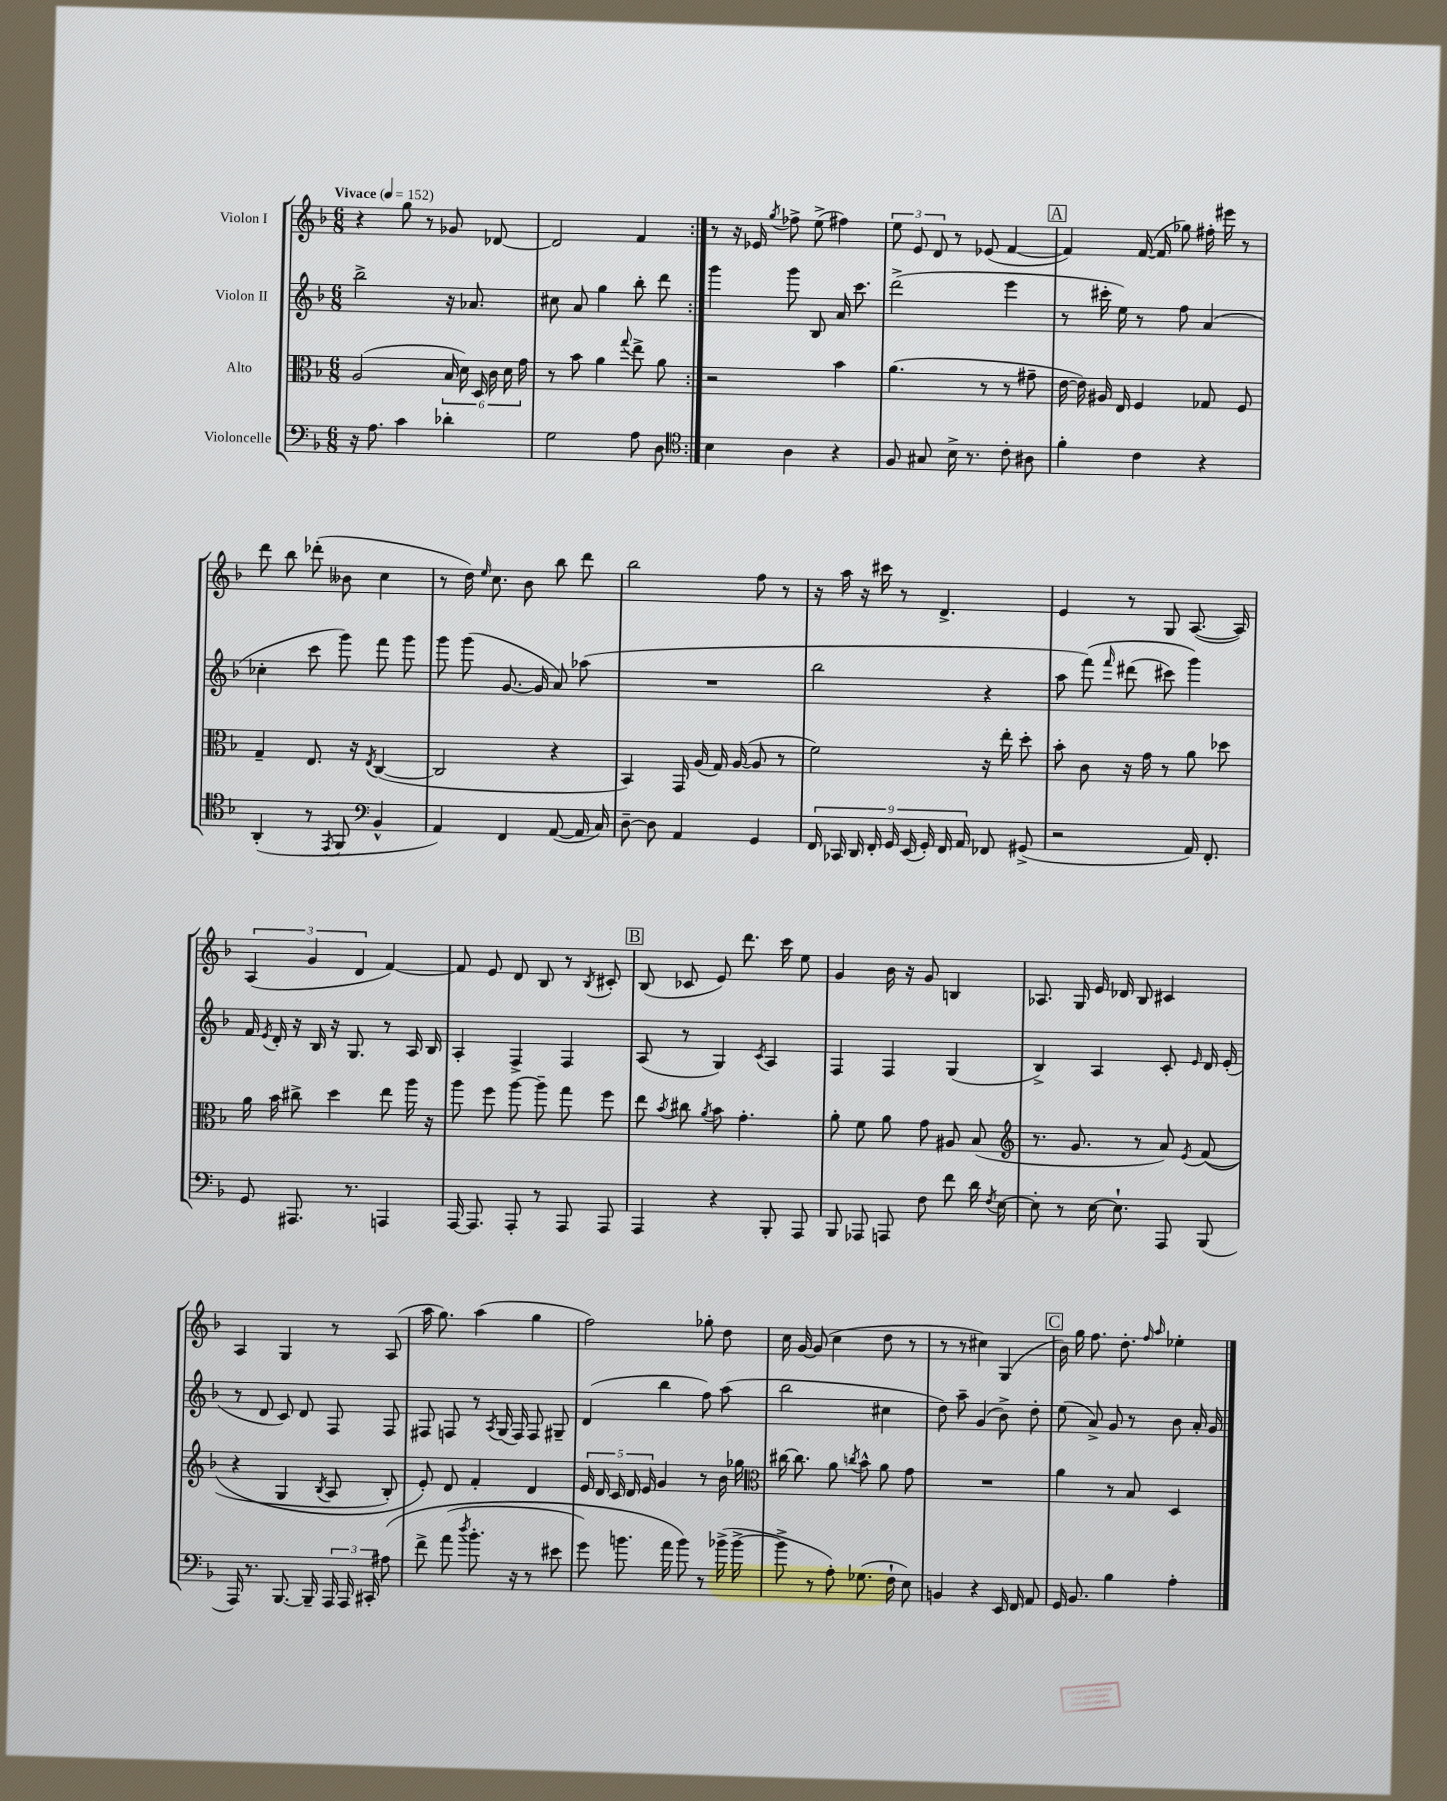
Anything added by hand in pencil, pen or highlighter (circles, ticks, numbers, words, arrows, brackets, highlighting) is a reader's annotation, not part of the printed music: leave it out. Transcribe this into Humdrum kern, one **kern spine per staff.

**kern	**kern	**kern	**kern
*staff4	*staff3	*staff2	*staff1
*clefF4	*clefC3	*clefG2	*clefG2
*k[b-]	*k[b-]	*k[b-]	*k[b-]
*M6/8	*M6/8	*M6/8	*M6/8
*MM152	*MM152	*MM152	*MM152
16r	(2A/	2bb-^\	4r
8.A\	.	.	.
4c\	.	.	8gg\
.	.	.	8r
4d-'\	24B-/	16r	8g-/
.	24d\)	.	.
.	.	8.a-/	.
.	24D/	.	.
.	24c\	.	[8d-/
.	24d\	.	.
.	24g\	.	.
=	=	=	=
2G\	8r	8cc#\	2d-/]
.	8b-\	8a/	.
.	4a\	4gg\	.
.	8qqgg/	.	.
8A\	8ee^\	8bb-'\	4f/
8D\	8a\	8ddd\	.
=:|!	=:|!	=:|!	=:|!
*clefC4	*	*	*
4B-\	2r	4ggg\	8r
.	.	.	16r
.	.	.	16e-/
.	.	.	8qgg/
4A\	.	8ggg\	8ff-^\
.	.	8B-/	(8ee^\
4r	4b-\	16a/	4ff#\)
.	.	8.ccc\	.
=	=	=	=
8F/	(4.a\	(2ddd^\	12ee\
.	.	.	12e/
8G#/	.	.	.
.	.	.	12d/
16B-^\	.	.	8r
8.r	.	.	.
.	8r	.	(8e-/
8c'\	8r	4eee\	[4f/
8A#\	8g#~\	.	.
=	=	=	=
4f'\	[16e\	8r	4f/])
.	16e\])	.	.
.	16A#/	16ccc#'\	.
.	16E/	16ee\)	.
4c\	4F/	8r	([16f/
.	.	.	16f/]
.	.	8ff\	8gg-\)
4r	8G-/	(4a/	16ff#'\
.	.	.	16eee#\
.	8F/	.	8r
=	=	=	=
(4AA'/	4G~/	4cc-'\	8ddd\
.	.	.	8bb-\
8r	8.E/	8ccc\	(8ddd-'\
8qEE/	.	.	.
8FF/	.	8ggg\)	8b--\
.	16r	.	.
*clefF4	*	*	*
.	8qE/	.	.
4BB-^^/	([4C/	8fff\	4cc\
.	.	8ggg\	.
=	=	=	=
4AA/)	2C/]	8ggg\	8r
.	.	(8ggg\	16dd\)
.	.	.	16qqee/
.	.	.	8.cc\
4FF/	.	[8.g/	.
.	.	.	8b-\
.	.	16g/]	.
([8AA/	4r	8a/)	8bb-\
16AA/]	.	(8aa-\	8ddd\
16C/)	.	.	.
=	=	=	=
[8D~\	4BB-/)	2.r	2bb-\
8D\]	.	.	.
4AA/	16GG/	.	.
.	(16A/	.	.
.	16G/)	.	.
.	([16A/	.	.
4GG/	8A/]	.	8ff\
.	8r	.	8r
=	=	=	=
18FF/	2f\)	2bb-\	16r
18CC-/	.	.	.
.	.	.	16aa\
18DD/	.	.	.
.	.	.	16r
18FF'/	.	.	.
.	.	.	16ccc#\
18GG/	.	.	.
.	.	.	8r
(18EE/	.	.	.
18GG'/)	.	.	.
.	.	.	4.d^/
18FF/	.	.	.
18AA/	.	.	.
8FF-/	16r	4r	.
.	16ee'\	.	.
(8GG#^/	8dd'\	.	.
=	=	=	=
2r	8b-'\	8aa\	4e/
.	8c\	&(8fff\)	.
.	.	16qqfff/	.
.	16r	(8ddd#\	8r
.	16g\	.	.
.	8r	8ccc#\)	8G/
16AA/)	8a\	4ggg\&)	([8.A/
8.FF'/	.	.	.
.	8dd-\	.	.
.	.	.	16A/])
=	=	=	=
8GG/	16a\	16f/	(6A/
.	.	8qe/	.
.	16b-\	16d'/	.
8.AAA#/	8cc#^\	16r	.
.	.	.	6g/
.	.	16B-/	.
.	4dd\	16r	.
8.r	.	8.G/	.
.	.	.	6d/
4AAA/	8ee\	8r	[4f/)
.	16aa\	16A/	.
.	16r	16B-/	.
=	=	=	=
[16AAA/	8aa\	4A'/	8f/]
8.AAA/]	.	.	.
.	8ff\	.	8e/
8AAA'/	[8aa\	4F^/	8d/
8r	8aa~\]	.	8B-/
8AAA/	8gg\	4F/	8r
.	.	.	8qB-/
8AAA/	8ff\	.	8c#'/
=	=	=	=
4AAA/	8ee\	(8A/	(8B-/
.	8qb-/	.	.
.	8cc#\	8r	8c-/
.	8qa/	.	.
4r	8b-\	4G/)	8e/)
.	4.g'\	.	8.ddd\
.	.	8qc/	.
8BBB-'/	.	4A/	.
.	.	.	16ccc\
8AAA/	.	.	8ee\
=	=	=	=
8BBB-/	8a'\	4F/	4g/
8AAA-/	8f\	.	.
8AAA/	8a\	4F/	16b-\
.	.	.	16r
8F\	8g\	.	8g/
8f\	8A#/	(4G/	4B/
16d\	(8B-/	.	.
8qF/	.	.	.
[16E\	.	.	.
=	=	=	=
*	*clefG2	*	*
8E'\]	8.r	4B-^/)	8.A-/
8r	.	.	.
.	8.g/	.	16G/
[16E\	.	4A/	16e/
8.E`\]	.	.	16d-/
.	8r	.	8B-/
8AAA/	8a/)	8c'/	4c#/
.	8qe/	16qqe/	.
(8BBB-/	&((8f/	16d/	.
.	.	(16e'/	.
=	=	=	=
16AAA/)	4r	8r	4A/
8.r	.	.	.
.	.	8d/	.
[8.BBB-/	4G/	8c/)	4G/
.	.	8d/	.
16BBB-~/]	.	.	.
.	8qB-/	.	.
24AAA/	8A/	8F/	8r
24AAA/	.	.	.
24CC#'/	.	.	.
&(8A#\	8B-'/)	8F/	(8A/
=	=	=	=
8f^\	8e'/&)	8F#/	16aa\
.	.	.	8.gg\)
(8a\	8d/	8F/	.
8qdd/	.	.	.
8.b-'\	4f'/	8r	(4aa\
.	.	8qA/	.
.	.	(16G/	.
16r	.	16F/)	.
8r	4d/	8F/	4gg\
8e#\	.	8G#~/	.
=	=	=	=
8g\)	20e/	(4d/	2ff\)
.	20d/	.	.
.	20c/	.	.
8.b\	.	.	.
.	20d/	.	.
.	20e/	.	.
.	4g/	4bb-\	.
16a\	.	.	.
8b\&)	.	.	.
8r	8r	8ff\)	8gg-'\
(16b-^\	16b-\	(8aa\	8dd\
[16b-^\	16gg-\	.	.
=	=	=	=
*	*clefC3	*	*
8b-^\]	[16cc#\	2bb-\	16cc\
.	8.cc#\]	.	[16g/
8r	.	.	(8g/]
8A'\)	8a\	.	4cc\
.	8qcc/	.	.
(8.G-\	8b-^^\	.	.
.	8a\	4cc#\	8dd\
16F`\	.	.	.
8E\)	8g\	.	8r
=	=	=	=
4BB/	2.r	8dd\)	8r
.	.	8aa~\	8r
4r	.	(4g/	4cc#\)
16EE/	.	8b-^\)	(4G/
16FF/	.	.	.
8AA/	.	8dd'\	.
=	=	=	=
16GG/	4a\	(8ee\	16b-\)
8.BB-/	.	.	16gg\
.	.	8a^/)	8.ff\
4B-\	8r	8g/	.
.	.	.	8.dd'\
.	8B-/	8r	.
.	.	.	16qqff/
.	.	.	16qqaa/
4A'\	4D/	8b-\	4ee-'\
.	.	16a'/	.
.	.	16g/	.
==	==	==	==
*-	*-	*-	*-
